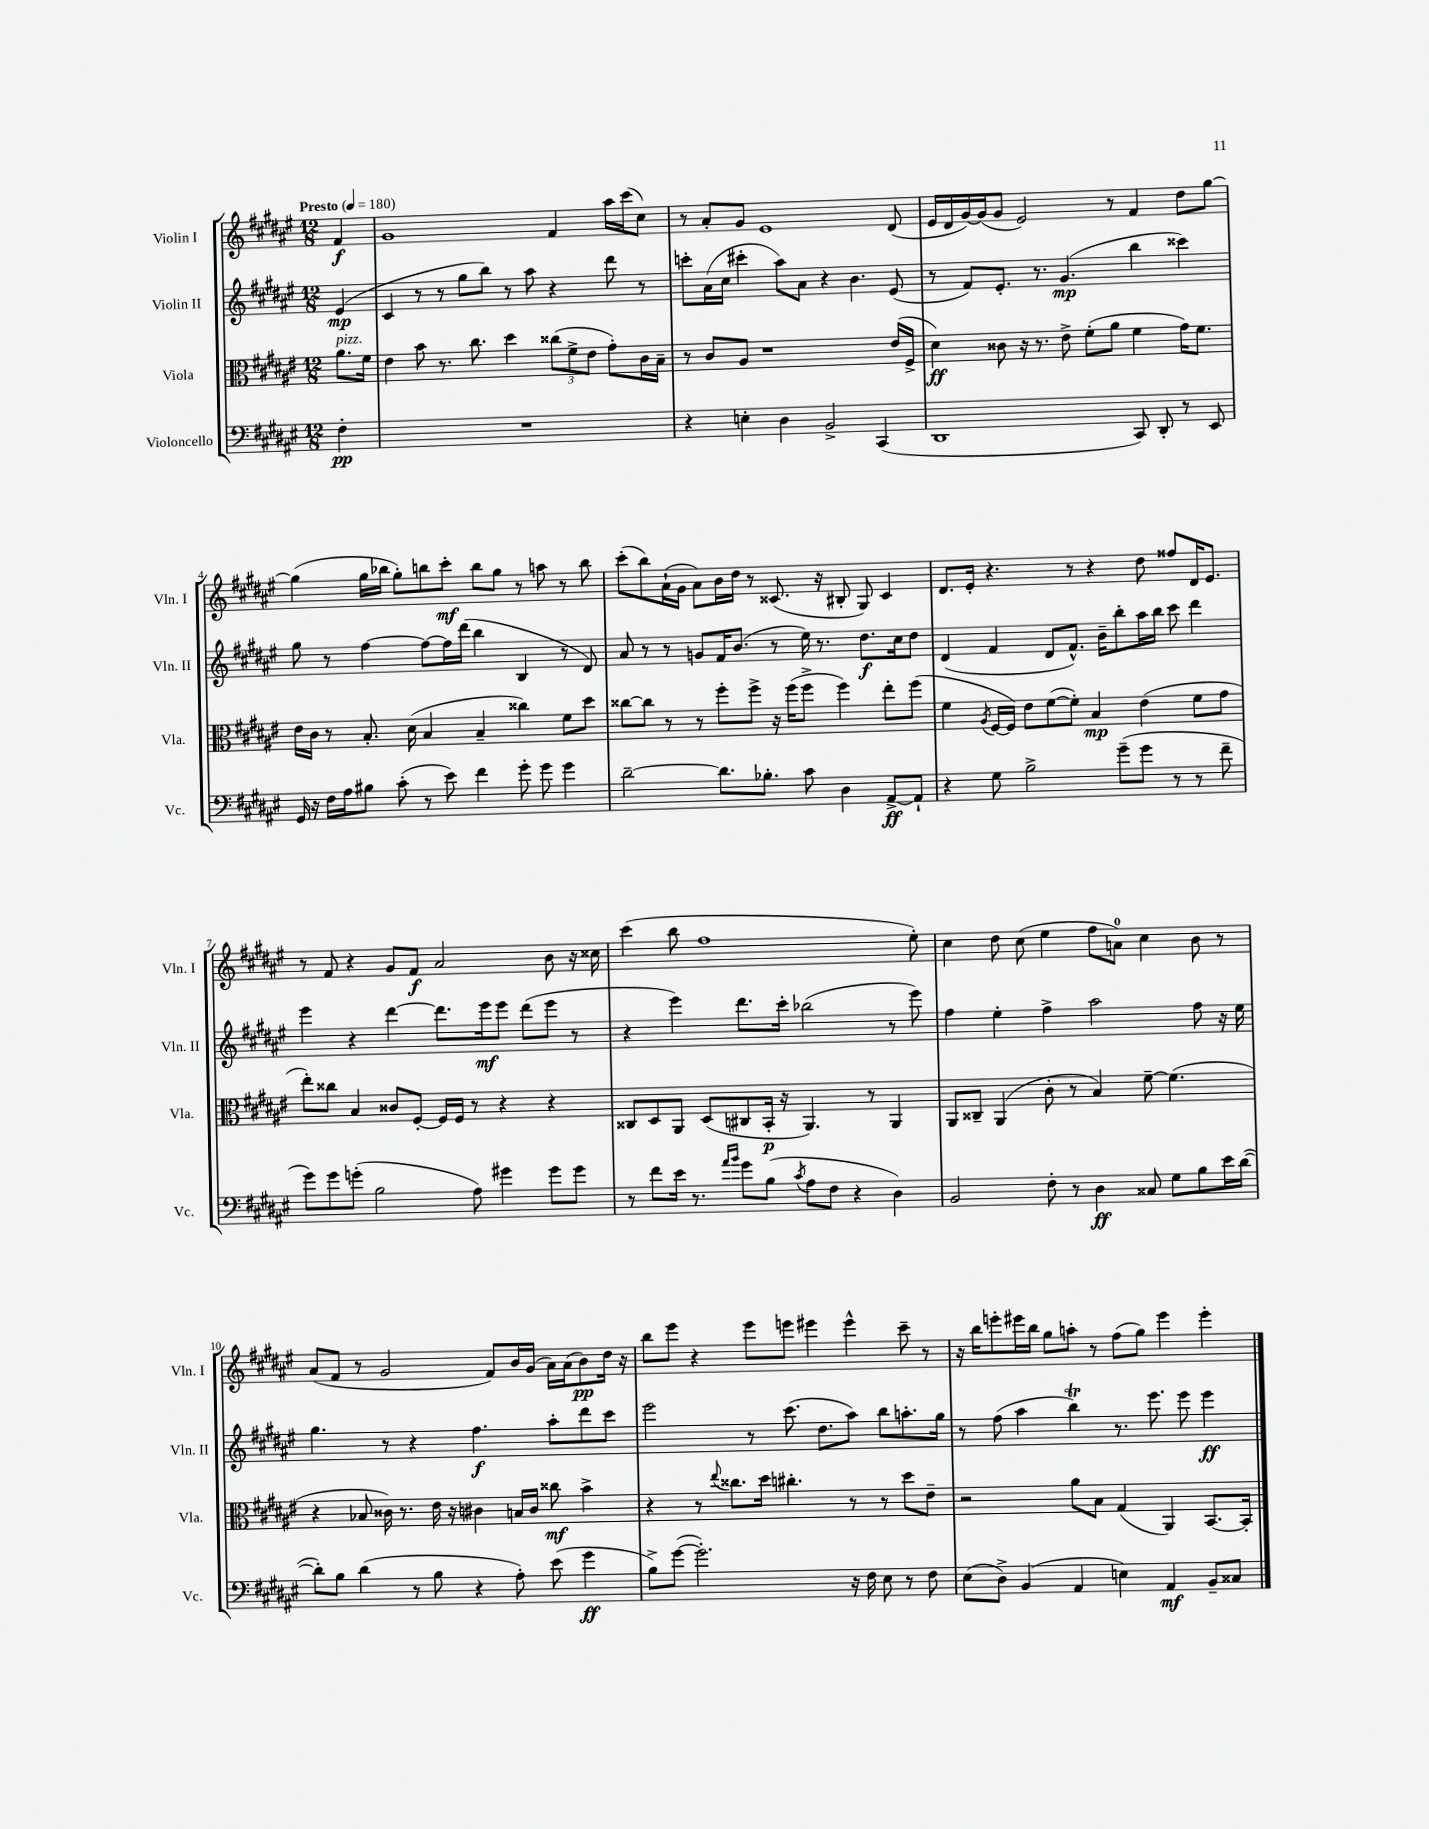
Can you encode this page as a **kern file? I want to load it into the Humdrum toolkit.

**kern	**kern	**kern	**kern
*staff4	*staff3	*staff2	*staff1
*clefF4	*clefC3	*clefG2	*clefG2
*k[f#c#g#d#a#e#]	*k[f#c#g#d#a#e#]	*k[f#c#g#d#a#e#]	*k[f#c#g#d#a#e#]
*M12/8	*M12/8	*M12/8	*M12/8
*MM180	*MM180	*MM180	*MM180
4F#'\	8.a#\L	(4e#/	4f#/
.	16f#\Jk	.	.
=	=	=	=
1.r	4e#\	4c#/	1g#
.	8b\	8r	.
.	8.r	8r	.
.	.	8gg#\L	.
.	8.cc#\	.	.
.	.	8bb\J)	.
.	4dd#\	8r	.
.	.	8aa#\	.
.	(12cc##\L	4r	4f#/
.	12f#^\	.	.
.	12e#\J	.	.
.	8g#'\L)	8ddd#\	16aa#\LL
.	.	.	(16ccc#\J
.	16c#\L	8r	8cc#\J)
.	16B~\JJ	.	.
=	=	=	=
4r	8r	8ccc'\L	8r
.	8c#/L	(16a#\L	8a#'/L
.	.	16cc#\JJ	.
4E'\	8A#/J	4ccc#'\	8g#/J
.	1r	.	1e#
4D#\	.	8aa#\L)	.
.	.	8a#\J	.
2BB^/	.	4r	.
.	.	4.b\	.
(4CC#/	.	.	.
.	(16e#/LL	(8e#/	(8d#/
.	16F#^/JJ	.	.
=	=	=	=
1DD#	4d#\)	8r	16e#/LL
.	.	.	16d#/
.	.	8f#/L)	[16g#/)
.	.	.	(16g#/]J
.	8c##\	8.e#'/J	8g#/J
.	16r	.	2e#/)
.	8.r	8.r	.
.	8e#^\	(4.g#/	.
.	(8f#'\L	.	.
.	8a#\J	.	8r
8CC#/)	4f#\	4bb\	4f#/
8DD#'/	.	.	.
8r	16g#\LK)	4ccc##\)	8dd#\L
.	8.f#\J	.	.
8EE#/	.	.	[8gg#\J
=	=	=	=
16GG#/	16e#\LL	8gg#\	(4gg#\]
16r	16c#\JJ	.	.
16F#\LL	8r	8r	.
16A#\J	.	.	.
8B#\J	8.B'/	[4ff#\	16gg#\LL
.	.	.	16bb-\JJ
(8c#'\	.	.	8gg#'\L)
.	(16d#\	.	.
8r	4B/	8ff#\_L	8bb\
8e#\)	.	16ff#\]L	8ccc#'\J
.	.	(16ddd#\JJ	.
4f#\	4B~/	4bb\	8bb\L
.	.	.	8gg#\J
8g#'\	4cc##\)	4B/	8r
8g#\	.	.	8aa\
4g#\	8f#\L	8r	8r
.	8dd#\J	8d#/)	8bb\
=	=	=	=
[2d#~\	[8cc##\L	8a#/	(8ccc#'\L
.	8cc##\]J	8r	8bb\)
.	8r	8r	(16a#`\L
.	.	.	16g#\JJ
.	8r	8g/L	8a#\L)
8.d#\]L	8ff#'\L	16f#/K	16b\L
.	.	(8.b/J	16dd#\JJ
.	8ff#^\J	.	8r
8.B-'\J	.	.	.
.	16r	8r	(8.c##/
.	(16ff#\LK	.	.
8c#\	8ff#^\J	16ee#\)	.
.	.	8.r	16r
4D#\	4ff#\)	.	8B#'/
.	.	8.dd#\L	8G#/)
[8AA#^/L	8ee#'\L	.	4c##/
.	.	16cc#\k	.
8AA#`/]J	(8ff#\J	8dd#\J	.
=	=	=	=
4r	4f#\	(4d#/	8.d#/L
.	.	.	16e#'/Jk
.	8qA#/	.	.
8G#\	[16F#/LL	4f#/	4.r
.	16F#/]JJ)	.	.
2B^\	8e#\L	.	.
.	([8f#\	8d#/L	.
.	8f#'\]J)	8.f#^^/J)	8r
.	4B/	.	4r
.	.	16b~\LK	.
(8g#~\L	.	8bb'\	.
8g#\J	(4e#\	16aa#\L	8dd#\
.	.	16bb\JJ	.
8r	.	8ccc#\	8ff##/L
8r	8f#\L	4ddd#\	16d#/K
.	.	.	8.e#/J
8f#~\	8g#\J	.	.
=	=	=	=
8g#\L)	8ee#'\L)	4eee#\	8r
8g#\	8cc##\J	.	8f#/
(8g'\J	4B/	4r	4r
2B\	.	.	.
.	8c##/L	[4ddd#\	8g#/L
.	[8F#'/J	.	8f#/J
.	16F#/]LL	8.ddd#\]L	2a#/
.	16F#/JJ	.	.
8A#\)	8r	.	.
.	.	16eee#\k	.
4g#\	4r	8eee#\J	.
.	.	(8ddd#\L	.
8g#\L	4r	8eee#\J	8b\
8g#\J	.	8r	16r
.	.	.	16cc##\
=	=	=	=
8r	8C##/L	4r	(4ccc#\
8f#\L	8D#/	.	.
16e#\Jk	8AA#/J	4eee#\)	8bb\
8.r	.	.	.
.	(8D#/L	.	1ff#
16qqa#/LL	.	.	.
16qqb/JJ	.	.	.
8g#\L	8C#/	8.ddd#\L	.
(8B\J	16BB'/Jk	.	.
.	16r	16ccc#'\Jk	.
8qc#/	.	.	.
8A#\L	4.AA#/)	(2bb-\	.
8F#\J	.	.	.
4r	.	.	.
.	8r	.	.
4D#\)	4AA#/	8r	.
.	.	8eee#\)	8ee#'\)
=	=	=	=
2BB/	8AA#/L	4ff#\	4cc#\
.	8C##~/J	.	.
.	(4AA#/	4ee#'\	8dd#\
.	.	.	(8cc#\
8F#'\	8c#'\	4ff#^\	4ee#\
8r	8r	.	.
4D#\	4B/)	2aa#\	8ff#\L
.	.	.	8a\J)
8C##/	[8f#~\	.	4cc#\
8G#\L	(4.f#\]	.	.
8B\	.	8ff#\	8b\
16e#\L	.	16r	8r
([16d#\JJ	.	16ee#\	.
=	=	=	=
8d#'\]L)	4r	4.gg#\	(8a#/L
8B\J	.	.	8f#/J
(4d#\	8B-/	.	8r
.	16c##\)	8r	2g#/
.	8.r	.	.
8r	.	4r	.
8B\	16e#\	.	.
.	16r	.	.
4r	4c#\	4.ff#\	.
.	.	.	8f#/L)
8A#'\)	16B/LL	.	16b/L
.	16c#/JJ	.	(16g#/JJ
(8e#\	8cc##\	8aa#'\L	16a#\LL)
.	.	.	(16a#\J
4g#\	4b^\	8ddd#\	8b\)
.	.	8ccc#\J	16dd#\Jk
.	.	.	16r
=	=	=	=
8B^\L)	4r	2eee#\	8bb\L
([8g#\J	.	.	8eee#\J
2.g#'\])	8r	.	4r
.	8qqee#/	.	.
.	8.cc##\L	.	.
.	.	8r	8eee#\L
.	16dd#\Jk	.	.
.	4.cc#'\	(8.ccc#\	8eee\J
.	.	.	4eee#\
.	.	8.dd#\L	.
16r	8r	8aa#\J)	4eee#^^\
16F#\	.	.	.
8E#\	8r	8bb\L	.
8r	8dd#\L	8.aa'\	8ccc#~\
8F#\	8e#~\J	.	8r
.	.	16gg#\Jk	.
=	=	=	=
(8E#\L	2r	8r	16r
.	.	.	16bb\LK
8D#^\J)	.	(8ff#\	8eee'\
(4BB/	.	4aa#\	16eee#\L
.	.	.	16bb\JJ
.	.	.	8gg#\L
4AA#/	8a#\L	4bb\)	8aa'\J
.	8B\J	.	8r
4E\)	(4G#/	8.r	(8ff#\L
.	.	.	8gg#\J)
.	.	8.eee#\	.
4AA#/	4AA#/)	.	4eee#\
.	.	8eee#\	.
8BB~/L	[8.BB/L	4eee#\	4eee#'\
8C##/J	.	.	.
.	16BB'/]Jk	.	.
==	==	==	==
*-	*-	*-	*-
